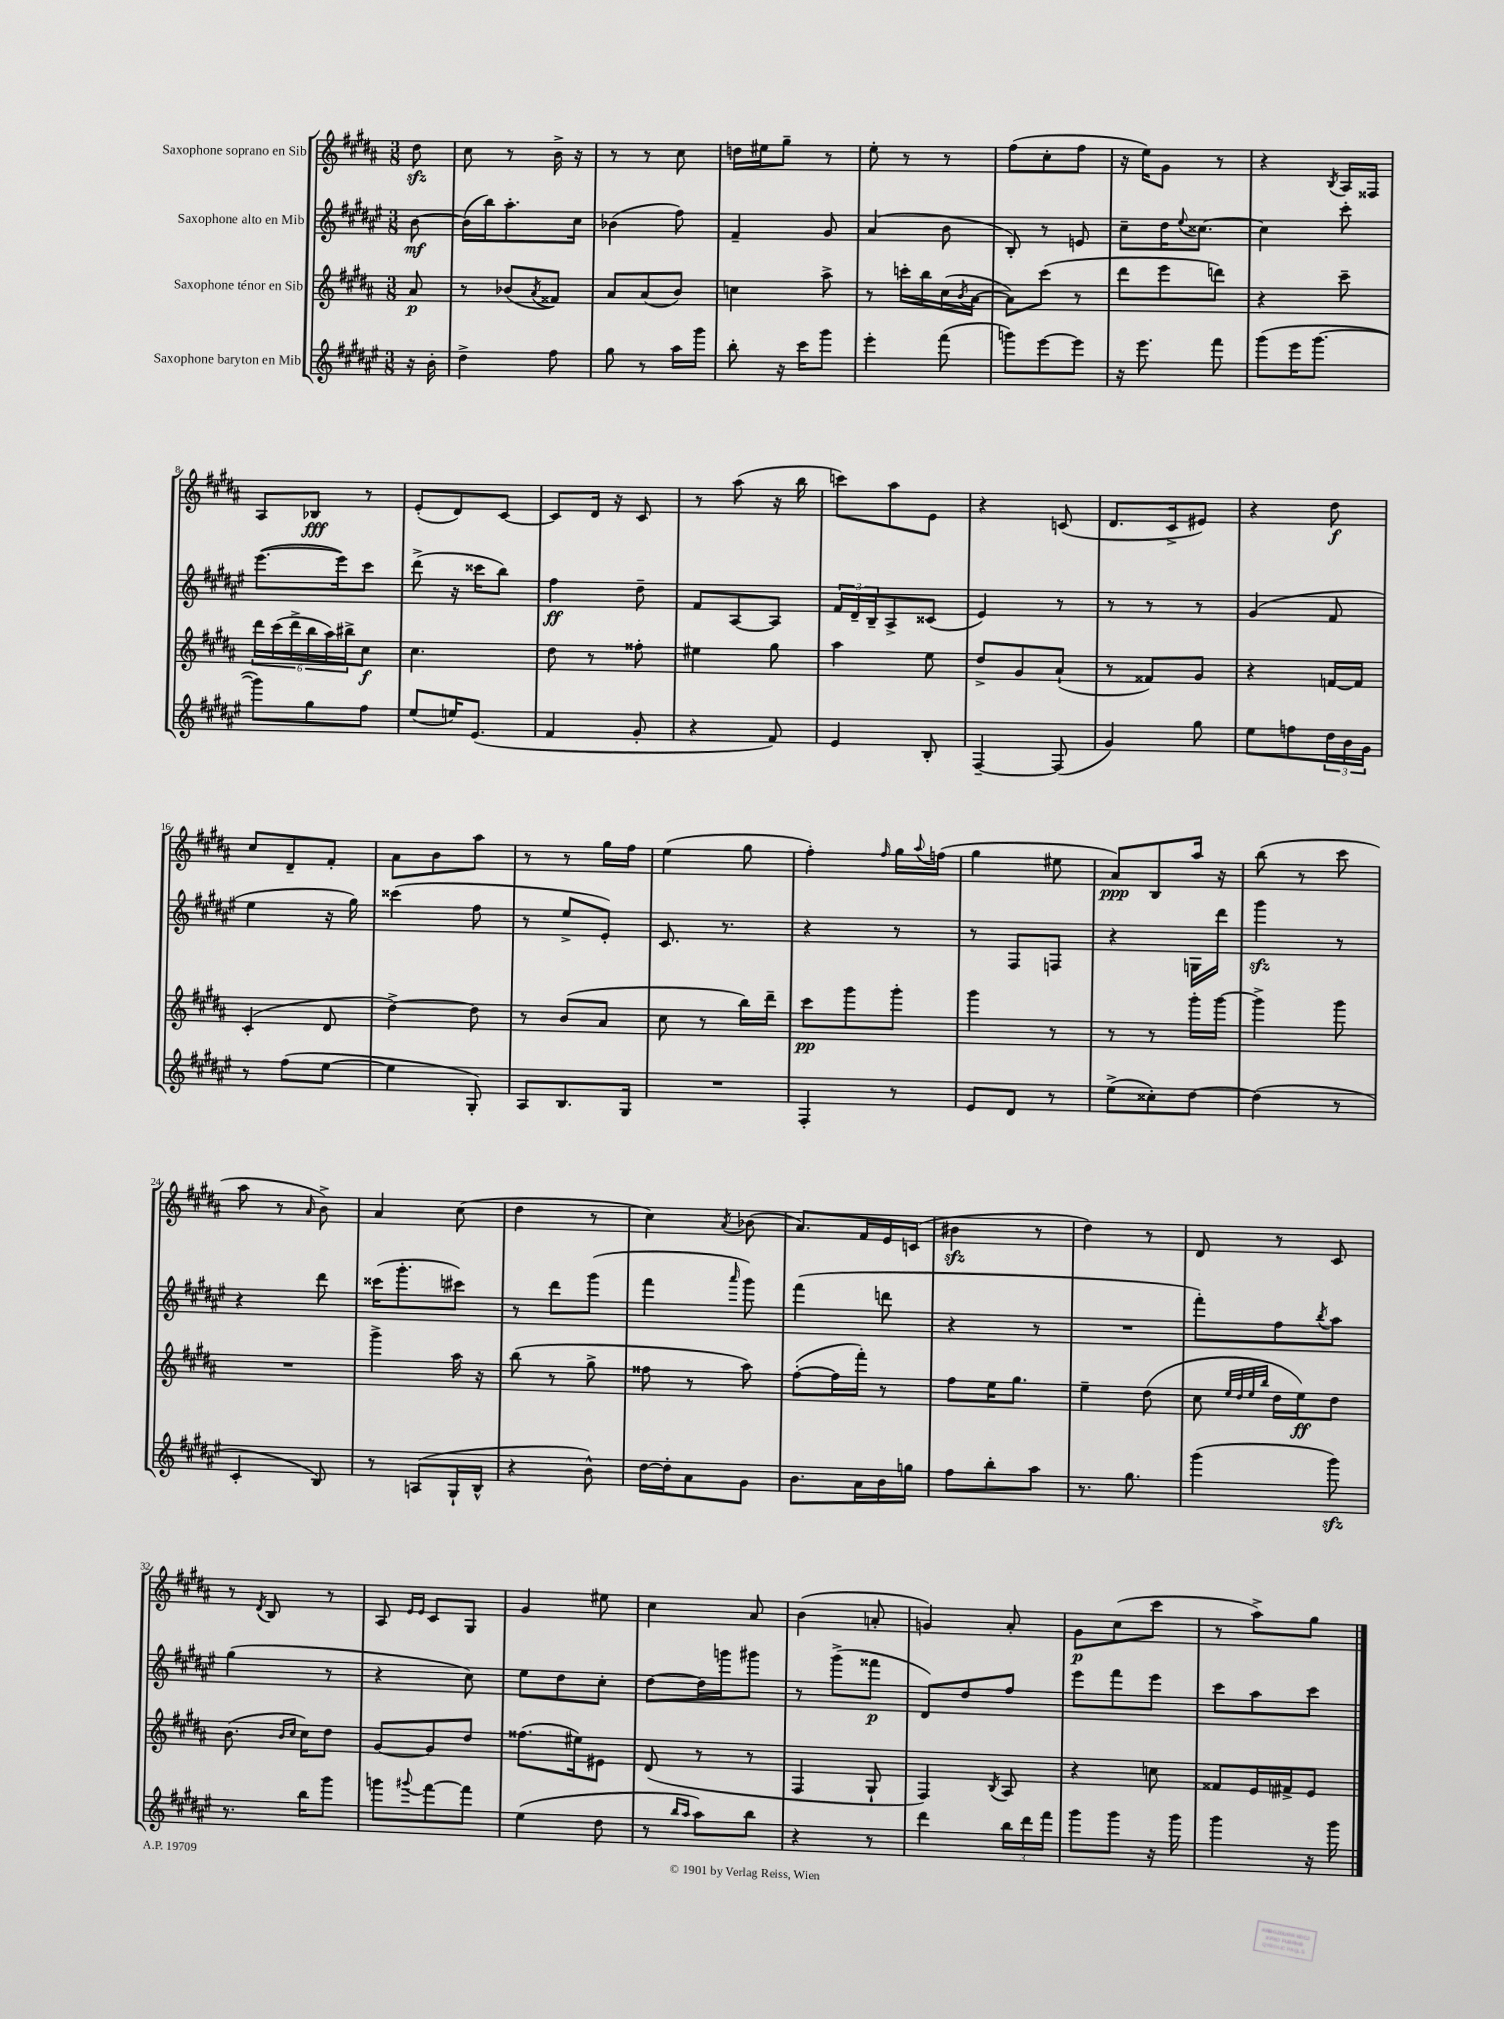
<<
\new StaffGroup <<
\new Staff = "s0" \with { instrumentName = "Saxophone soprano en Sib" } {
    \clef treble \key b \major \numericTimeSignature \time 3/8 \partial 8
    dis''8\sfz |
    cis''8 r8 b'16-> r16 |
    r8 r8 cis''8 |
    d''16 eis''16 gis''8-- r8 |
    e''8-. r8 r8 |
    fis''8( cis''8-. fis''8 |
    r16 e''16) gis'8 r8 |
    r4 \acciaccatura { b8 } ais16 fisis16 |
    ais8 bes8\fff r8 |
    e'8-.( dis'8) cis'8~ |
    cis'8 dis'16 r16 cis'8 |
    r8 ais''8( r16 b''16 |
    c'''8) ais''8 e'8 |
    r4 c'8( |
    dis'8. cis'16-> eis'8) |
    r4 dis''8\f |
    cis''8 dis'8-- fis'8-. |
    ais'8 b'8 ais''8 |
    r8 r8 gis''16 fis''16 |
    e''4( gis''8 |
    fis''4-.) \grace { fis''16 } gis''16 \appoggiatura { ais''8 } f''16( |
    gis''4 eis''8 |
    ais'8\ppp) b8 ais''16 r16 |
    b''8( r8 cis'''8 |
    ais''8 r8 \grace { ais'16 } b'8->) |
    ais'4 cis''8( |
    dis''4 r8 |
    cis''4) \acciaccatura { ais'8 } bes'8( |
    ais'8.) fis'16 e'16 c'16( |
    bis'4\sfz r8 |
    dis''4) r8 |
    dis'8 r8 cis'8 |
    r8 \acciaccatura { dis'8 } b8 r8 |
    ais8 \grace { e'16 e'16 } cis'8 gis8 |
    gis'4 eis''8 |
    cis''4 ais'8 |
    b'4( a'8-. |
    g'4) ais'8-. |
    gis'8\p cis''8( cis'''8 |
    r8 ais''8->) gis''8 \bar "|." |
}
\new Staff = "s1" \with { instrumentName = "Saxophone alto en Mib" } {
    \clef treble \key fis \major \numericTimeSignature \time 3/8 \partial 8
    b'8~\mf |
    b'16( b''16) ais''8.-. cis''16 |
    bes'4( fis''8) |
    fis'4-- gis'8 |
    ais'4( b'8 |
    b8-.) r8 e'8 |
    cis''8-- dis''16 \appoggiatura { eis''8 } cisis''8.~ |
    cisis''4 cis'''8-. |
    eis'''8.~( eis'''16) cis'''8 |
    dis'''8->( r16 cisis'''16 b''8) |
    fis''4\ff dis''8-- |
    fis'8 ais8~ ais8 |
    \tuplet 3/2 { fis'16 dis'16-- b16-- } ais8-> cisis'8( |
    eis'4) r8 |
    r8 r8 r8 |
    gis'4( fis'8 |
    eis''4 r16 gis''16) |
    cisis'''4( fis''8 |
    r8 eis''8-> eis'8-.) |
    cis'8. r8. |
    r4 r8 |
    r8 fis8 f8 |
    r4 g16 dis'''16 |
    gis'''4\sfz r8 |
    r4 dis'''8 |
    cisis'''16( gis'''8.-. cis'''8) |
    r8 dis'''8 gis'''8( |
    fis'''4 \grace { ais'''16 } gis'''8) |
    fis'''4( d'''8 |
    r4 r8 |
    R4. |
    fis'''8-.) fis''8 \acciaccatura { b''8 } ais''8 |
    gis''4( r8 |
    r4 cis''8) |
    eis''8 dis''8 cis''8-. |
    dis''8~ dis''16 g'''16 gis'''8 |
    r8 gis'''8->( fisis'''8\p |
    dis'8) dis''8 fis''8 |
    eis'''8 fis'''8 eis'''8 |
    cis'''8 ais''8 cis'''8 \bar "|." |
}
\new Staff = "s2" \with { instrumentName = "Saxophone ténor en Sib" } {
    \clef treble \key b \major \numericTimeSignature \time 3/8 \partial 8
    ais'8\p |
    r8 bes'8( \acciaccatura { ais'8 } fisis'8) |
    ais'8 ais'8( b'8) |
    c''4 ais''8-> |
    r8 c'''16-. b''16 cis''16( \acciaccatura { b'8 } ais'16~ |
    ais'8) cis'''8( r8 |
    dis'''8 e'''8 d'''8) |
    r4 cis'''8-- |
    \tuplet 6/4 { dis'''16 cis'''16( dis'''16-> b''16 ais''16) bis''16-> } cis''8\f |
    cis''4. |
    dis''8 r8 fisis''8-. |
    eis''4 gis''8 |
    ais''4 e''8 |
    dis''8-> gis'8 ais'8-!( |
    r8 fisis'8) gis'8 |
    r4 f'16~ f'16 |
    cis'4-.( dis'8 |
    dis''4~->) dis''8 |
    r8 b'8( ais'8 |
    cis''8 r8 b''16) dis'''16-- |
    cis'''8\pp gis'''8 gis'''8-. |
    gis'''4 r8 |
    r8 r8 gis'''16-. gis'''16~ |
    gis'''4-> gis'''8 |
    R4. |
    gis'''4-> ais''16 r16 |
    b''8( r8 gis''8-> |
    fisis''8 r8 ais''8) |
    fis''8~-.( fis''16 fis'''16-.) r8 |
    fis''8 e''16 gis''8. |
    e''4-- dis''8( |
    cis''8 \grace { e''32 dis''32 e''32 b''32 } dis''16 e''16\ff) dis''8 |
    b'8.( \grace { b'16 cis''16 } cis''16) dis''8 |
    gis'8~ gis'8 dis''8 |
    fisis''8.( eis''16) eis'8 |
    dis'8( r8 r8 |
    fis4 gis8-! |
    fis4) \acciaccatura { b8 } ais8 |
    r4 c''8 |
    fisis'8 e'16 fis'16-> e'8 \bar "|." |
}
\new Staff = "s3" \with { instrumentName = "Saxophone baryton en Mib" } {
    \clef treble \key fis \major \numericTimeSignature \time 3/8 \partial 8
    r16 b'16-. |
    dis''4-> fis''8 |
    gis''8 r8 ais''16 gis'''16 |
    b''8-. r16 cis'''16 gis'''8 |
    eis'''4-. fis'''8( |
    g'''8) eis'''8~ eis'''8 |
    r16 eis'''8. fis'''8 |
    gis'''8( eis'''16 gis'''8.~ |
    gis'''8) gis''8 fis''8 |
    eis''8( e''16) eis'8.( |
    fis'4 gis'8-. |
    r4 fis'8) |
    eis'4 b8-. |
    fis4~-- fis8( |
    gis'4) gis''8 |
    eis''8 f''8 \tuplet 3/2 { dis''16 b'16 gis'16 } |
    r8 fis''8( eis''8~ |
    eis''4 gis8-.) |
    ais8 b8. gis16 |
    R4. |
    fis4-. r8 |
    eis'8 dis'8 r8 |
    eis''8->( cisis''8-.) dis''8~ |
    dis''4( r8 |
    cis'4-. b8) |
    r8 a8( gis16-! b16-^ |
    r4 b'8-^) |
    dis''16~ dis''16-. ais'8 gis'8 |
    b'8. ais'16 b'16 g''16 |
    fis''8 b''8-. ais''8 |
    r8. gis''8. |
    gis'''4( gis'''8\sfz) |
    r8. b''16 gis'''8 |
    g'''8 \appoggiatura { gis'''8 } fis'''8~ fis'''8 |
    eis''4( dis''8 |
    r8 \grace { b''16 ais''16 } ais''8) b''8 |
    r4 r8 |
    dis'''4 \tuplet 3/2 { b''16 dis'''16 fis'''16 } |
    gis'''8 gis'''8 r16 gis'''16 |
    gis'''4 r16 gis'''16 \bar "|." |
}
>>
>>
